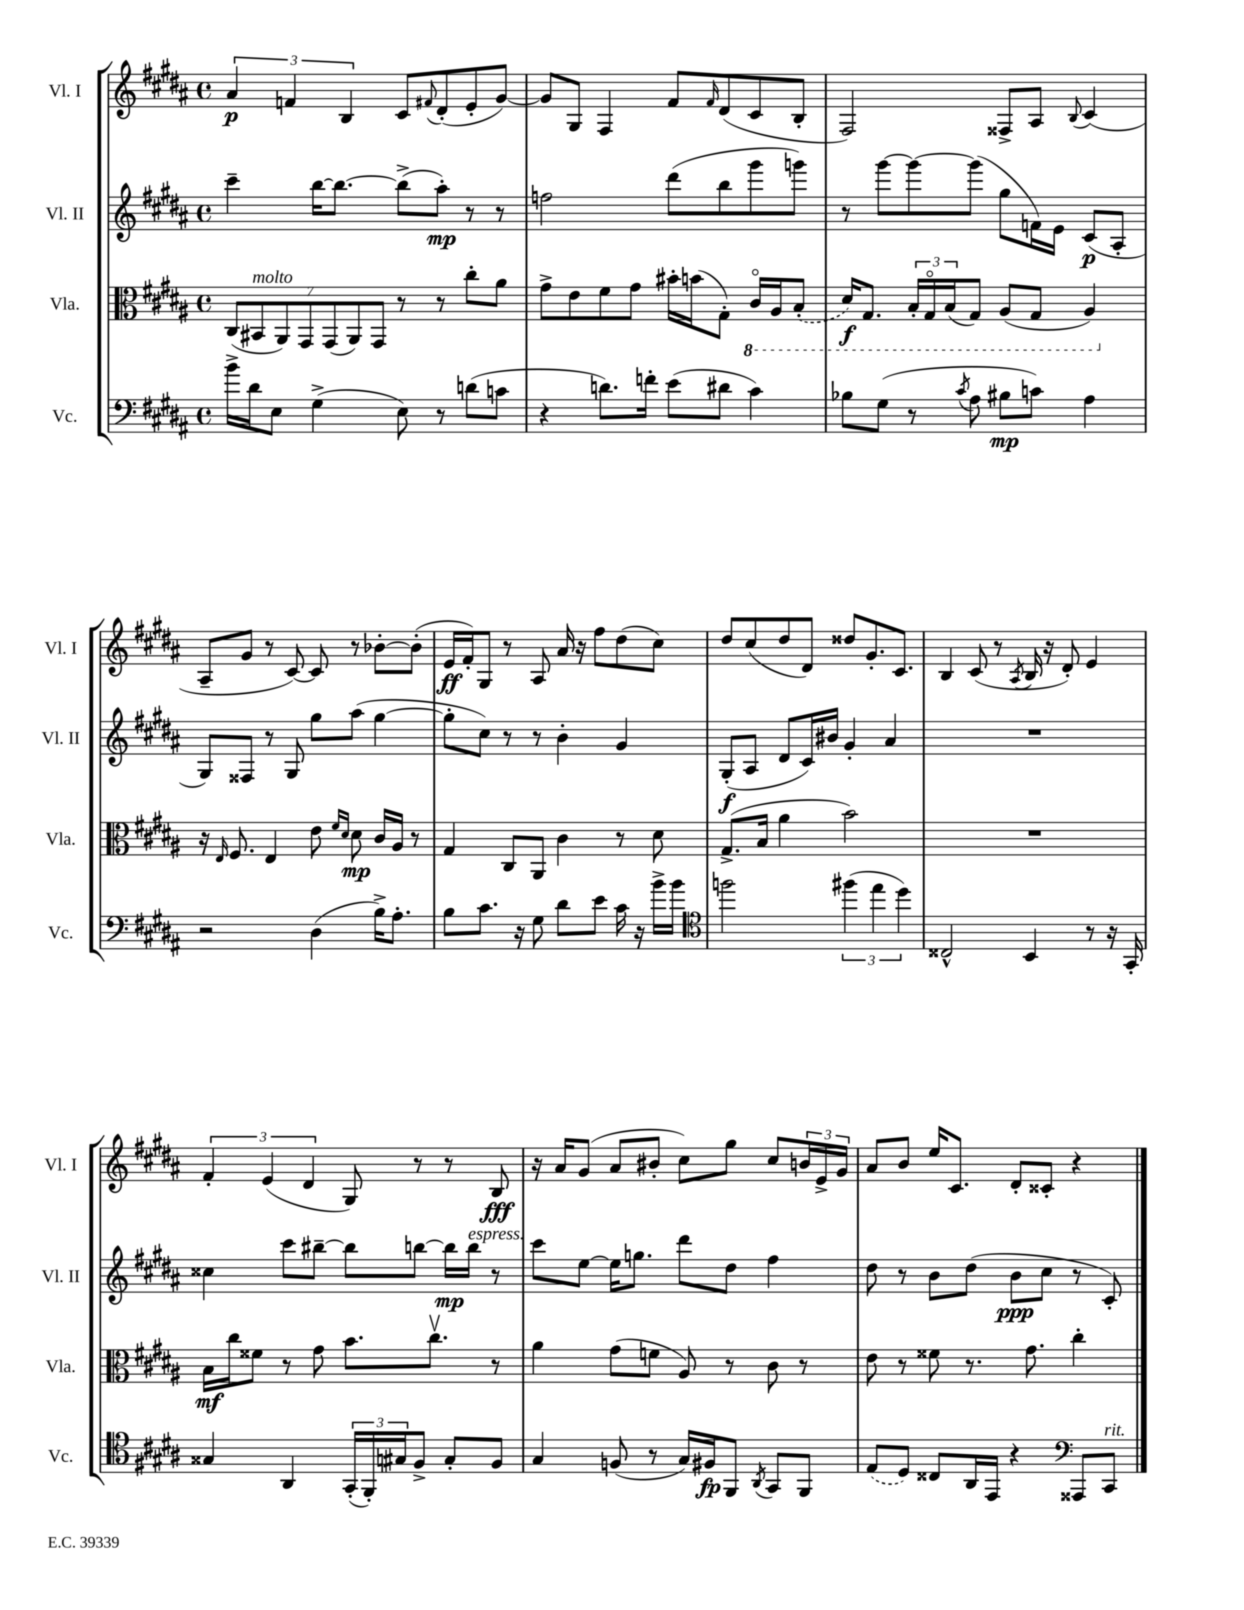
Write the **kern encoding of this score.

**kern	**kern	**kern	**kern
*staff4	*staff3	*staff2	*staff1
*clefF4	*clefC3	*clefG2	*clefG2
*k[f#c#g#d#a#]	*k[f#c#g#d#a#]	*k[f#c#g#d#a#]	*k[f#c#g#d#a#]
*M4/4	*M4/4	*M4/4	*M4/4
*met(c)	*met(c)	*met(c)	*met(c)
16b^\LL	(14C#/L	4ccc#~\	6a#/
16d#\J	.	.	.
.	14BB#/	.	.
8E\J	.	.	.
.	14AA#/)	.	.
.	.	.	6f/
.	14GG#/	.	.
(4G#^\	.	[16bb\LK	.
.	(14GG#/	.	.
.	.	8.bb\_J	.
.	.	.	6B/
.	14AA#/)	.	.
.	14GG#/J	.	.
8E\)	8r	(8bb^\]L	8c#/L
.	.	.	8qqf#/
8r	8r	8aa#'\J)	(8d#'/
(8d\L	8cc#'\L	8r	8e'/
8c\J	8a#\J	8r	[8g#/J)
=	=	=	=
4r	8g#^\L	2ff\	8g#/]L
.	8e\	.	8G#/J
8.d\L)	8f#\	.	4F#/
.	8g#\J	.	.
16f'\Jk	.	.	.
(8e\L	16b#'\LL	(8ddd#\L	8f#/L
.	(16b\J	.	.
.	.	.	16qqf#/
8d#\J	8G#'\J)	8bb\	(8d#/
4c#\)	16C#o/LL	8ggg#\	8c#/
.	16AA#/J	.	.
.	(8BB'/J	8ggg\J)	8B'/J
=	=	=	=
8B-\L	16D#/LK)	8r	2F#/)
.	8.GG#/J	.	.
(8G#\J	.	[8ggg#\L	.
8r	24BB'/LL	8ggg#\_	.
.	24GG#o/	.	.
.	(24BB/J	.	.
8qc#/	.	.	.
8A#\	8GG#/J)	(8ggg#\]J	.
8B#\L	(8AA#/L	8gg#\L	8F##^/L
8c\J)	8GG#/J	16f\L)	8A#/J
.	.	16e\JJ	.
.	.	.	8qqB/
4A#\	4AA#/)	(8c#/L	(4c#/
.	.	8A#'/J	.
=	=	=	=
2r	16r	8G#/L)	8A#~/L
.	16qqE/	.	.
.	8.F#/	.	.
.	.	8F##/J	8g#/J
.	4E/	8r	8r
.	.	8G#/	[8c#/)
(4D#\	8e\	8gg#\L	8c#/]
.	16qqf#/LL	.	.
.	16qqd#/JJ	.	.
.	8d#\	(8aa#\J	8r
16B^\LK)	16c#/LL	[4gg#\	[8b-'\L
8.A#'\J	16A#/JJ	.	.
.	8r	.	(8b-'\]J
=	=	=	=
8B\L	4G#/	8gg#'\]L	16e/LL
.	.	.	16f#'/J)
8.c#\J	.	8cc#\J)	8G#/J
.	8C#/L	8r	8r
16r	.	.	.
8G#\	8AA#/J	8r	8A#/
8d#\L	4c#\	4b'\	16a#/
.	.	.	16r
8e\J	.	.	8ff#\L
16c#\	8r	4g#/	(8dd#\
16r	.	.	.
16b^\LL	8d#\	.	8cc#\J)
16b\JJ	.	.	.
=	=	=	=
*clefC4	*	*	*
2ff\	(8.G#^/L	(8G#'/L	8dd#/L
.	.	8A#/J	(8cc#/
.	16B/Jk	.	.
.	4a#\	8d#/L	8dd#/
.	.	16c#/L)	8d#/J)
.	.	16b#/JJ	.
(6ff#\	2b\)	4g#'/	8dd##/L
.	.	.	8.g#'/
6ee\	.	.	.
.	.	4a#/	.
.	.	.	8.c#/J
6dd#\)	.	.	.
=	=	=	=
2C##^^/	1r	1r	4B/
.	.	.	(8c#/
.	.	.	8r
.	.	.	8qA#/
4BB/	.	.	16B/
.	.	.	16r
.	.	.	8d#'/)
8r	.	.	4e/
16r	.	.	.
16GG#'/	.	.	.
=	=	=	=
4G##/	16B\LL	4cc##\	6f#'/
.	16cc#\J	.	.
.	8f##\J	.	.
.	.	.	(6e/
4AA#/	8r	8ccc#\L	.
.	.	.	6d#/
.	8g#\	[8bb#~\J	.
(24GG#'/LL	8.b\L	8bb#\]L	8G#/)
24FF#'/)	.	.	.
24G#/J	.	.	.
8F#^/J	.	[8bb\J	8r
.	8.cc#v\J	.	.
8G#'/L	.	16bb\]LL	8r
.	.	16bb\JJ	.
8F#/J	8r	8r	8B/
=	=	=	=
4G#/	4a#\	8ccc#\L	16r
.	.	.	16a#/LK
.	.	[8ee\J	(8g#/J
(8F/	(8g#\L	16ee\]LK	8a#/L
.	.	8.gg\J	.
8r	8f\J	.	8b#'/J
16G#/LL)	8A#/)	8ddd#\L	8cc#\L)
16F#/J	.	.	.
8FF#/J	8r	8dd#\J	8gg#\J
8qAA#/	.	.	.
8GG#/L	8c#\	4ff#\	8cc#/L
8FF#/J	8r	.	24b/L
.	.	.	24e^/
.	.	.	24g#/JJ
=	=	=	=
(8E/L	8e\	8dd#\	8a#/L
8D#/J)	8r	8r	8b/J
8C##/L	8f##\	8b\L	16ee/LK
.	.	.	8.c#/J
16AA#/L	8.r	(8dd#\J	.
16EE/JJ	.	.	.
4r	.	8b\L	8d#'/L
.	8.g#\	.	.
.	.	8cc#\J	8c##'/J
*clefF4	*	*	*
8AAA##/L	4cc#'\	8r	4r
8CC#/J	.	8c#'/)	.
==	==	==	==
*-	*-	*-	*-
